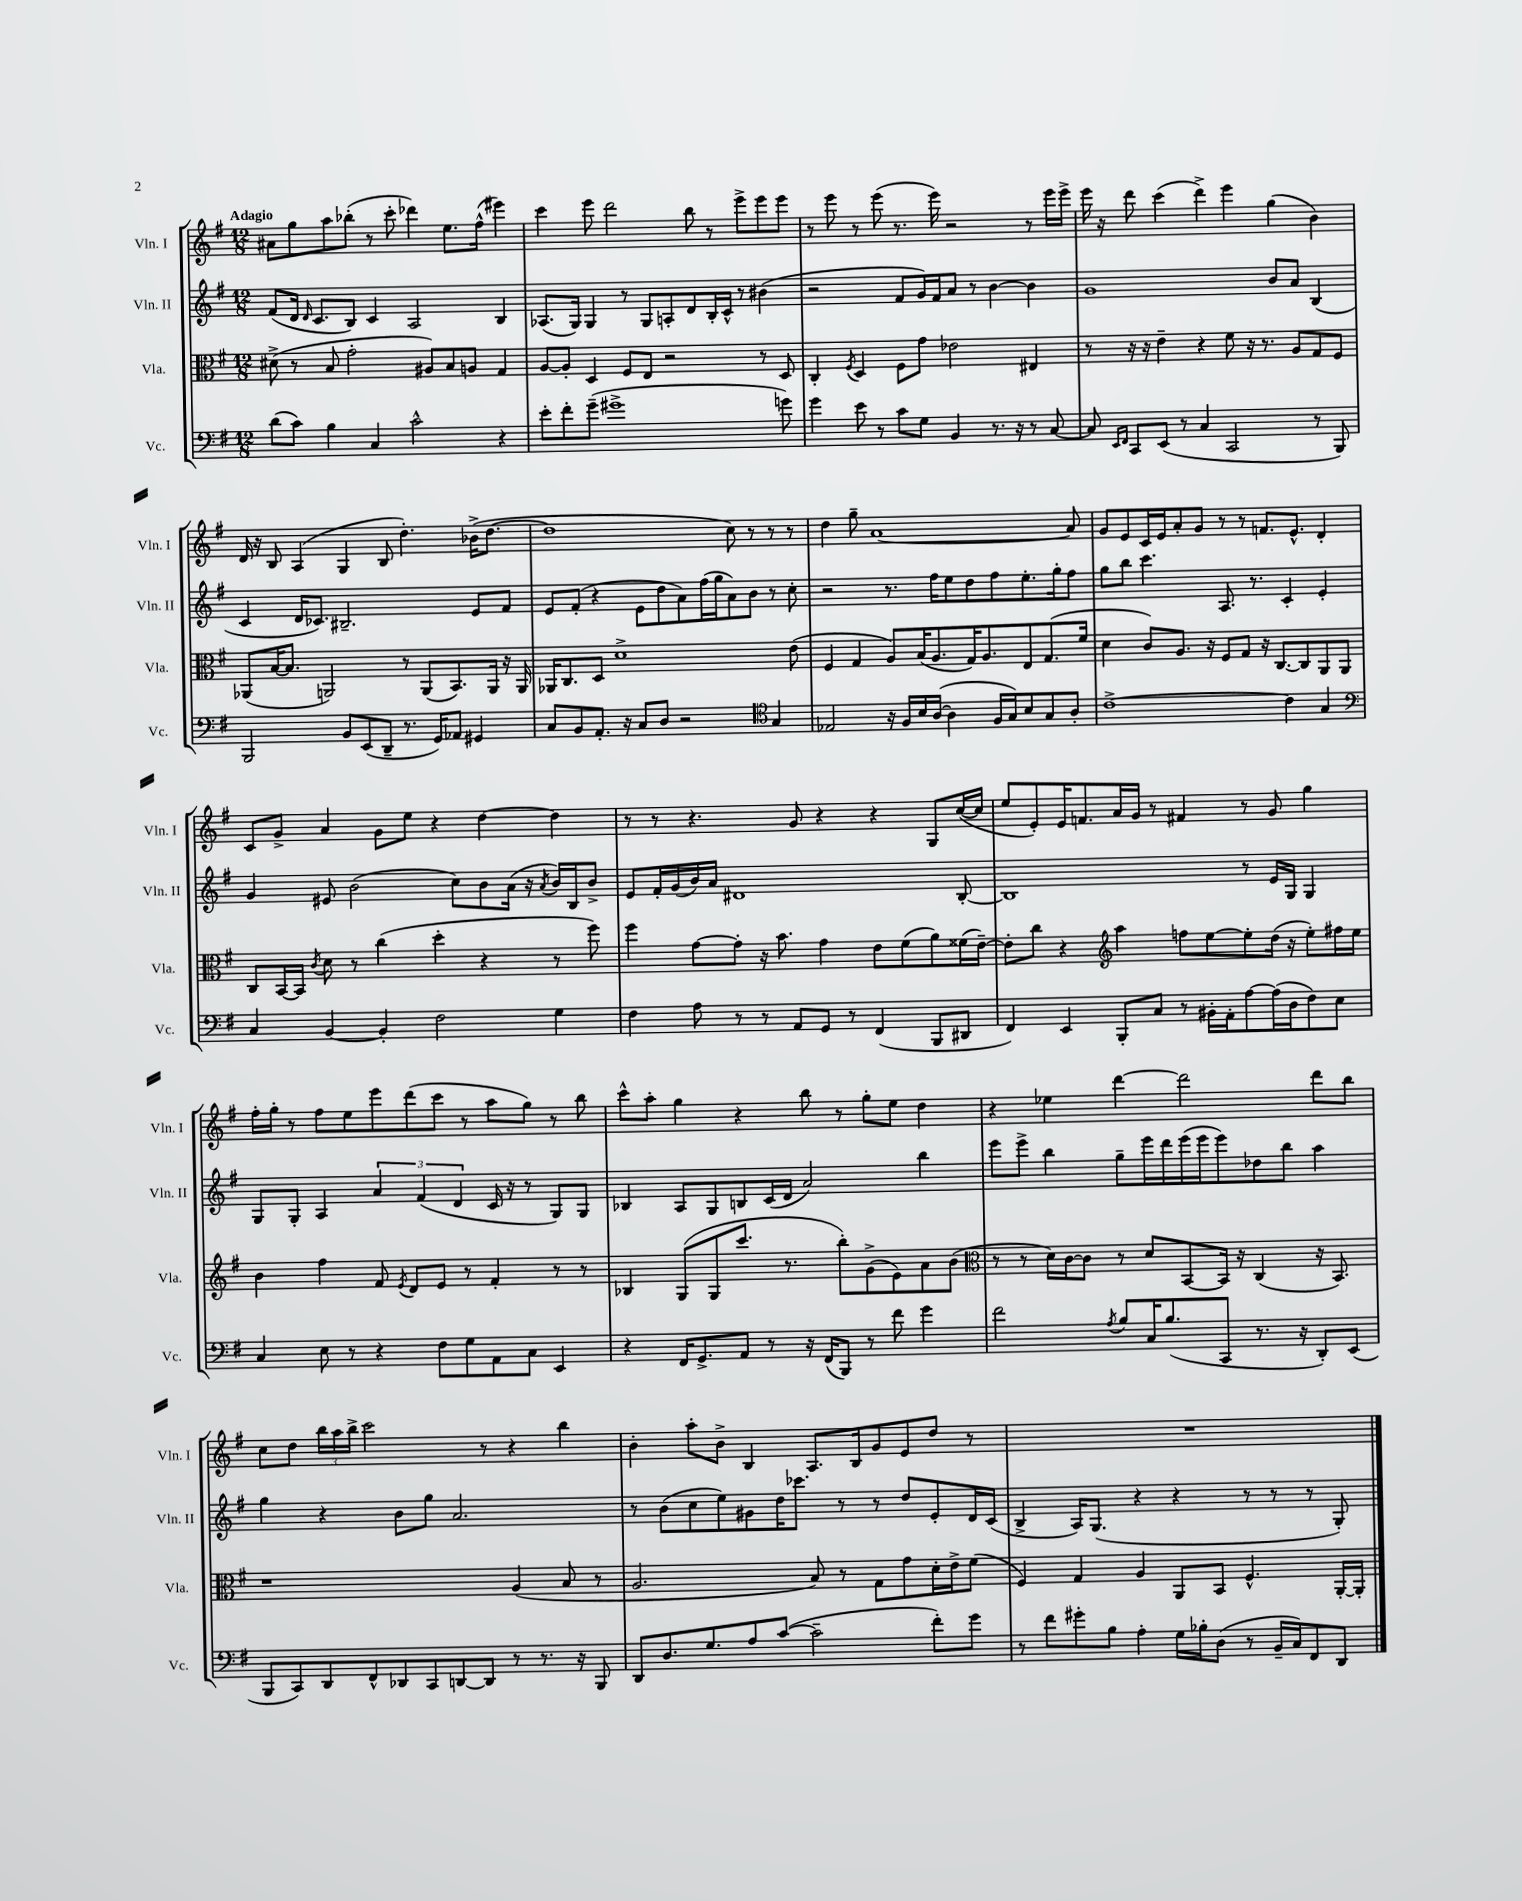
<<
\new StaffGroup <<
\new Staff = "s0" \with { instrumentName = "Vln. I" shortInstrumentName = "Vln. I" } {
    \clef treble \key g \major \numericTimeSignature \time 12/8 \tempo "Adagio"
    \autoBeamOff ais'8[ g''8 a''8 bes''8]-.( r8 c'''8-. des'''4) e''8.[ fis''16]-^( eis'''4) |
    c'''4 e'''8 d'''2 b''8 r8 e'''8[-> e'''8 e'''8] |
    r8 e'''8 r8 e'''8( r8. e'''16) r2 r8 e'''16[ e'''16]-> |
    e'''16 r16 d'''8 c'''4( d'''4->) e'''4 g''4( b'4) |
    d'16 r16 b8 a4( g4 b8 d''4.-.) bes'16[->( d''8.]~ |
    d''1 c''8) r8 r8 r8 |
    d''4 g''8-- a'1~ a'8 |
    g'8[ e'8 c'16 e'16 a'8-. g'8] r8 r8 f'8.[ e'8.]-^ d'4-. |
    c'8[ g'8]-> a'4 g'8[ e''8] r4 d''4~ d''4 |
    r8 r8 r4. g'8 r4 r4 g8[ c''16~( c''16] |
    e''8[ e'8-.) e'16 f'8. a'16 g'16] r8 fis'4 r8 g'8 g''4 |
    fis''16[-. g''16]-. r8 fis''8[ e''8 e'''8 d'''8( c'''8] r8 a''8[ g''8]) r8 b''8 |
    c'''8[-^ a''8]-. g''4 r4 b''8 r8 g''8[-. e''8] d''4 |
    r4 ees''4 d'''4~ d'''2 d'''8[ b''8] |
    c''8[ d''8] \tuplet 3/2 { b''16[ a''16 b''16]-> } c'''2 r8 r4 b''4 |
    b'4-. a''8[-. b'8]-> b4 a8.[ b16 g'8 e'8 d''8] r8 |
    R1. \bar "|." |
}
\new Staff = "s1" \with { instrumentName = "Vln. II" shortInstrumentName = "Vln. II" } {
    \clef treble \key g \major \numericTimeSignature \time 12/8
    \autoBeamOff fis'8[( d'16] \grace { d'16 } c'8.[ b8]) c'4 a2 b4 |
    aes8.[( g16]) g4 r8 g8[ a8-. d'8 b16-. c'16]-^ r8 bis'4( |
    r2 fis'8[ g'16) fis'16 a'8] r8 b'4~ b'4 |
    g'1 b'8[ a'8] b4( |
    c'4 d'16[ ces'8.]) bis2.-- e'8[ fis'8] |
    e'8[ fis'8]-.( r4 e'8[ d''8 a'8) fis''16( g''16 a'8) b'8] r8 c''8-. |
    r2 r8. fis''16[ e''8 d''8 fis''8 e''8.-. g''16-. fis''8] |
    g''8[ b''8] c'''4. a8. r8. c'4-. e'4-. |
    g'4 eis'8 b'2( c''8[) b'8 a'16]( r16 \acciaccatura { a'8 } b'16[) b16 b'8]-> |
    e'8[ fis'16-. g'16( b'16) a'16] dis'1 b8~-. |
    b1 r8 e'16[ g16] g4 |
    g8[ g8]-. a4 \tuplet 3/2 { a'4 fis'4( d'4 } c'16 r16 r8 g8[) g8] |
    bes4 a8[ g8 b8 c'16( d'16] a'2) b''4 |
    e'''8[ e'''8]-> b''4 g''8[-- e'''16 d'''16 e'''16( e'''16 e'''8) des''8 b''8] a''4 |
    g''4 r4 b'8[ g''8] a'2. |
    r8 b'8[( c''8 e''8) gis'8 d''16 ces'''8.] r8 r8 d''8[ e'8-. d'16 c'16]( |
    b4-> a16[) g8.]( r4 r4 r8 r8 r8 g8-.) \bar "|." |
}
\new Staff = "s2" \with { instrumentName = "Vla." shortInstrumentName = "Vla." } {
    \clef alto \key g \major \numericTimeSignature \time 12/8
    \autoBeamOff dis'8->( r8 b8 g'2-. ais8[) b8 a8] g4 |
    a8[~ a8]-. d4 fis8[ e8] r2 r8 d8 |
    c4-. \acciaccatura { fis8 } d4 fis8[ g'8] ees'2 eis4 |
    r8 r16 r16 e'4-- r4 fis'8 r16 r8. a8[ g8 fis8] |
    aes,8[( b16~ b8.] a,2) r8 a,8[( b,8.) a,16] r16 a,16 |
    aes,16[ c8. d8] d'1-> e'8( |
    fis4 g4 a8[) b16( a8. g16) a8. e8 g8.( fis'16] |
    d'4 c'8[) a8.] r16 fis8[ g8] r16 c8.[~ c8 a,8 a,8] |
    c8[ b,16~ b,16] \acciaccatura { c'8 } d'8 r8 c''4( d''4-. r4 r8 fis''8) |
    fis''4 g'8[~ g'8]-. r16 b'8. g'4 e'8[ fis'8( a'8) fisis'16( e'16]~--) |
    e'8[-. c''8] r4 \clef treble a''4 f''8[ e''8~ e''8-. d''16]( r16 e''8[-.) fis''16 e''16] |
    b'4 fis''4 fis'8 \acciaccatura { e'8 } d'8[ e'8] r8 fis'4-. r8 r8 |
    bes4 g8[( g8 c'''8.] r8. b''8[-.) g'8->( e'8) a'8 b'8]( |
    \clef alto r8 r8 d'16[) c'16~ c'8] r8 d'8[ b,8~ b,16] r16 c4( r16 b,8.) |
    r1 a4( b8 r8 |
    a2. b8) r8 g8[ g'8 d'16-. e'16-> fis'8]( |
    fis4) g4 a4 a,8[ b,8] fis4.-^ a,16[~-. a,16]-. \bar "|." |
}
\new Staff = "s3" \with { instrumentName = "Vc." shortInstrumentName = "Vc." } {
    \clef bass \key g \major \numericTimeSignature \time 12/8
    \autoBeamOff d'8[( c'8]) b4 c4 c'2-^ r4 |
    e'8[-. fis'8-. g'8]--( gis'1-> g'8) |
    g'4 e'8 r8 c'8[ g8] b,4 r8. r16 r8 c8~ |
    c8 \grace { e,16[ fis,16] } c,8[ e,8]( r8 c4 c,2 r8 b,,8) |
    b,,2 b,8[ e,8( d,8]-- r8. g,16[) aes,8] gis,4 |
    c8[ b,8 a,8.]-. r16 c8[ d8] r2 \clef tenor g4 |
    ees2 r16 fis16[ b16 a16]~( a4 fis16[ g16) b8 g8 a8]-. |
    c'1~-> c'4 g4 |
    \clef bass c4 b,4~ b,4-. fis2 g4 |
    fis4 a8 r8 r8 a,8[ g,8] r8 fis,4( b,,8[ dis,8] |
    fis,4) e,4 b,,8[-. c8] r8 bis,16[-. a,16-. a8~ a16( d16 fis8) e8] |
    c4 e8 r8 r4 fis8[ g8 a,8 c8] e,4 |
    r4 fis,16[ g,8.-> a,8] r8 r16 fis,16[( b,,8]) r8 fis'8 g'4 |
    fis'2 \acciaccatura { a8 } b8[ c16 b8.( c,8] r8. r16 d,8[-.) e,8]( |
    b,,8[ c,8) d,8 fis,8-^ des,8 c,8 d,8~ d,8] r8 r8. r16 b,,8 |
    d,8[ d8. g8. a8 c'8]~( c'2-- fis'8[-.) g'8] |
    r8 fis'8[ gis'8-. b8] a4-. g16[ bes16-. d8]( r8 b,16[-- c16) fis,8 d,8] \bar "|." |
}
>>
>>
\layout { \context { \Score \remove "Bar_number_engraver" } }
